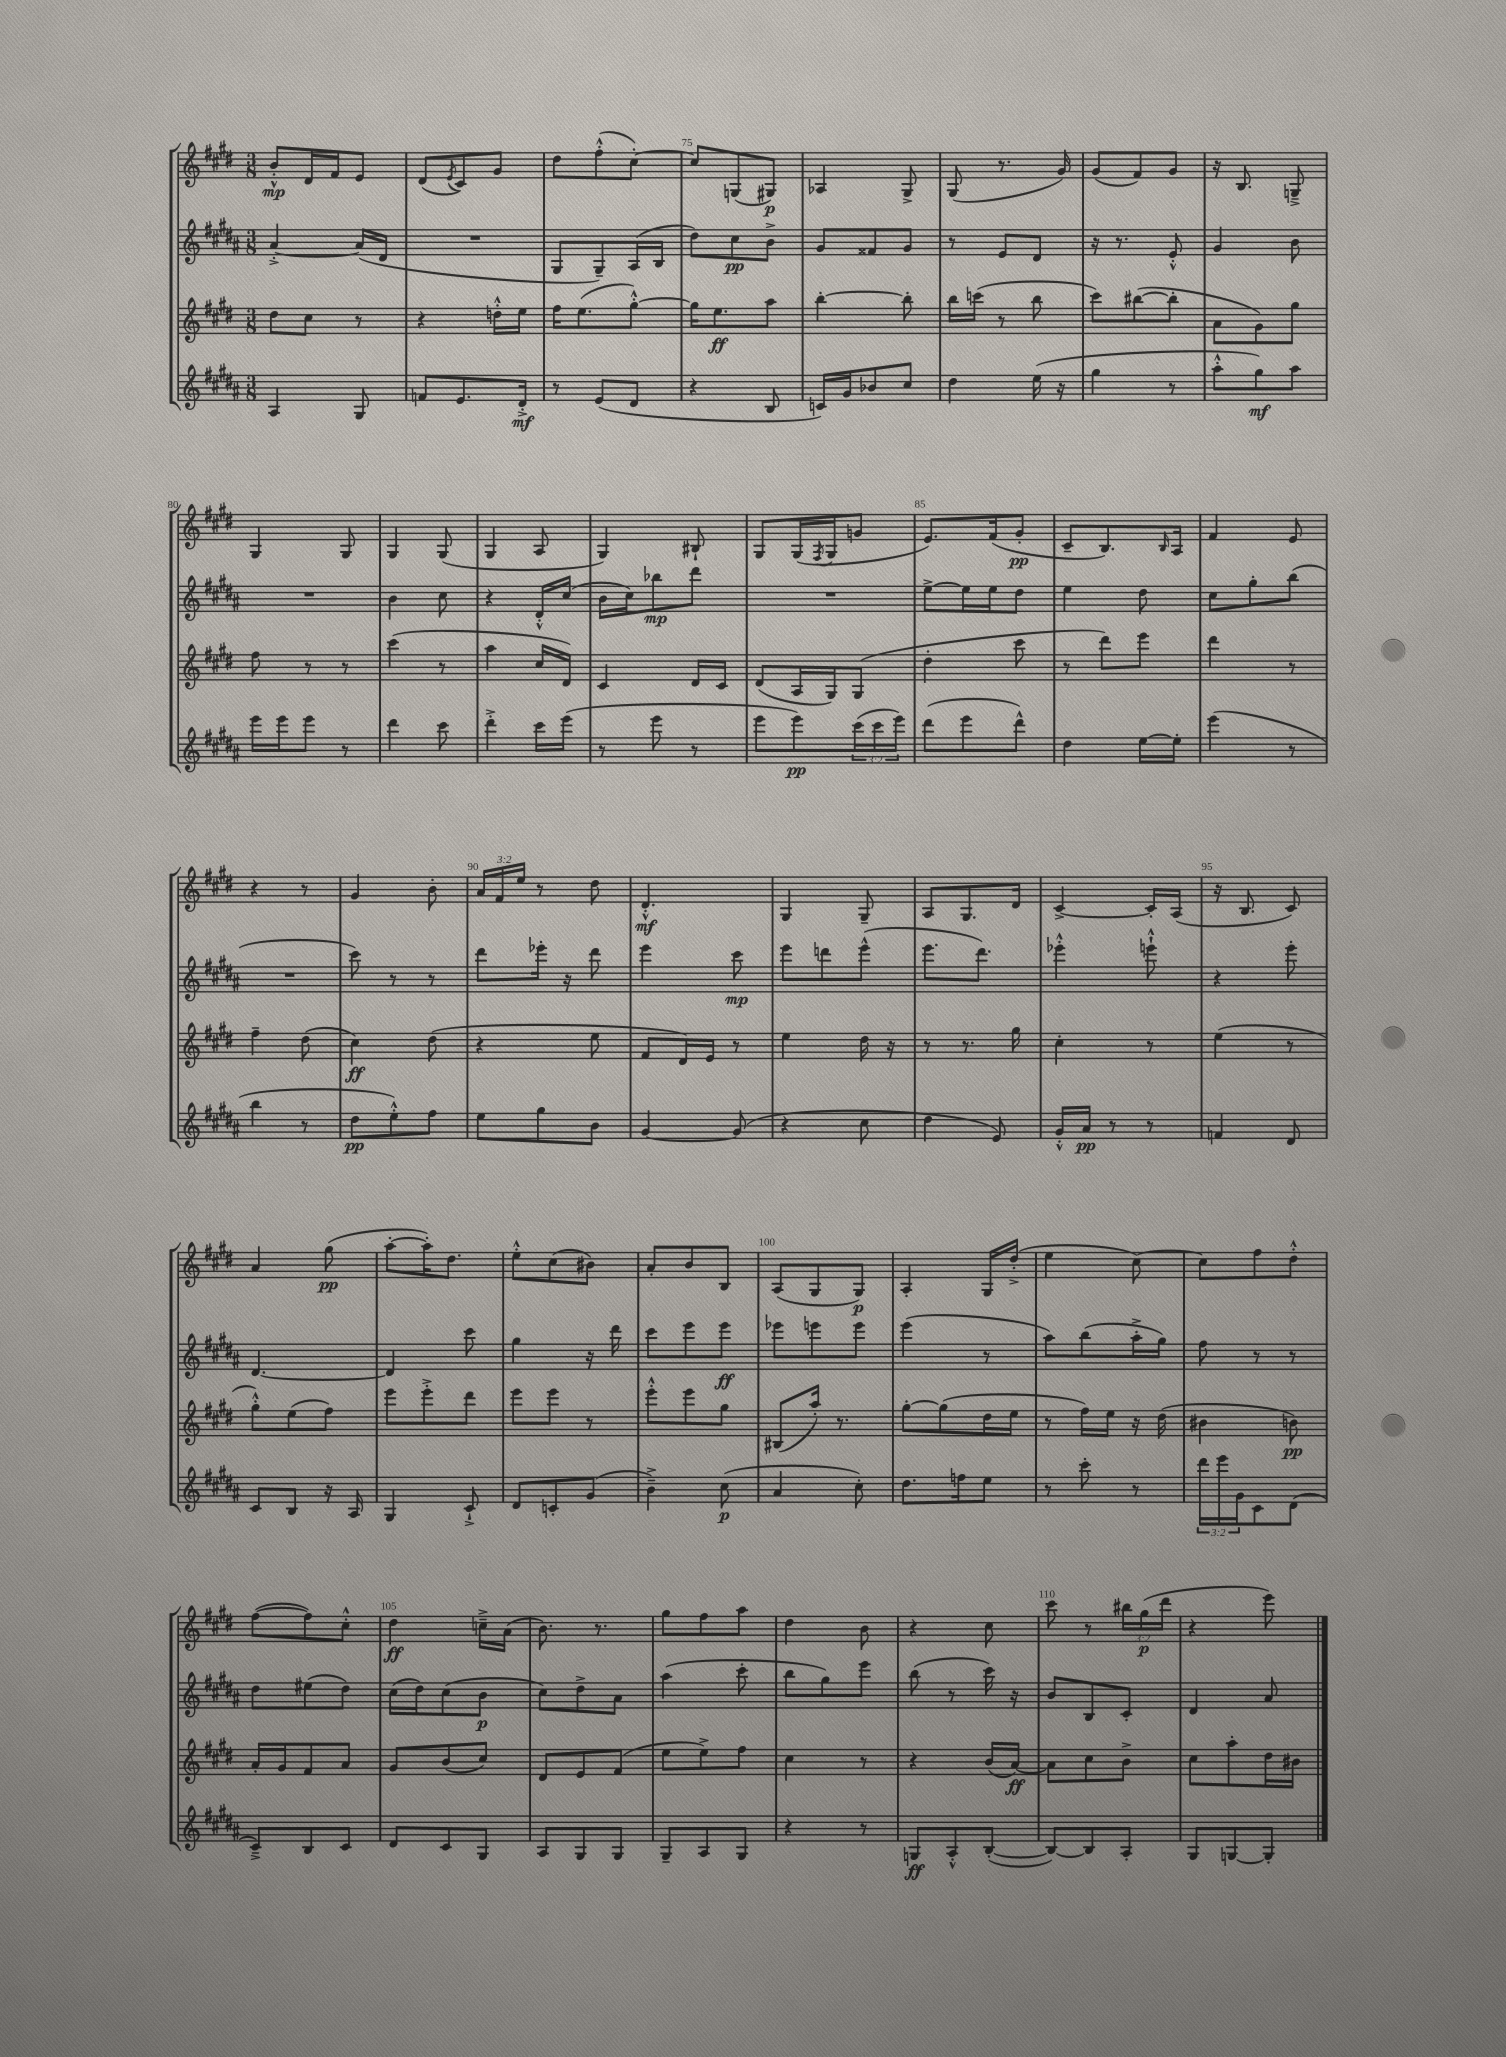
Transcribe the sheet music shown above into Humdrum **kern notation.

**kern	**kern	**kern	**kern
*staff4	*staff3	*staff2	*staff1
*clefG2	*clefG2	*clefG2	*clefG2
*k[f#c#g#d#a#]	*k[f#c#g#d#]	*k[f#c#g#d#a#]	*k[f#c#g#d#]
*M3/8	*M3/8	*M3/8	*M3/8
4A#/	8dd#\L	[4a#'^/	8b'^^/L
.	8cc#\J	.	16d#/L
.	.	.	16f#/J
8G#/	8r	(16a#/]LL	8e/J
.	.	16d#/JJ	.
=	=	=	=
8f/L	4r	4.r	(8d#/L
.	.	.	8qe/
8.e/	.	.	8c#/)
.	16dd'^^\LL	.	8g#/J
16d#'^/Jk	16ee\JJ	.	.
=	=	=	=
8r	16ff#\LK	8G#/L	8dd#\L
.	(8.ee\	.	.
(8e/L	.	8G#~/)	(8ff#'^^\
8d#/J	[8gg#'^^\J)	(16A#/L	[8cc#'\J)
.	.	16B/JJ	.
=	=	=	=
4r	16gg#\]LK	8dd#\L)	8cc#/]L
.	8.ee\	.	.
.	.	8cc#\	(8G/
8B/	8aa\J	8b^\J	8G#/J)
=	=	=	=
16c/LL)	[4bb'\	8g#/L	4A-/
16g#/J	.	.	.
8b-/	.	8f##/	.
8cc#/J	8bb'\]	8g#/J	8G#^/
=	=	=	=
4dd#\	16bb\LL	8r	(8G#/
.	(16ccc\JJ	.	.
.	8r	8e/L	8.r
(16ee\	8bb\	8d#/J	.
16r	.	.	16g#/)
=	=	=	=
4gg#\	8ccc#\L)	16r	(8g#/L
.	.	8.r	.
.	([8bb#\	.	8f#/)
8r	8bb#'\]J	8e'^^/	8g#/J
=	=	=	=
8aa#'^^\L	8a\L	4g#/	16r
.	.	.	8.B/
8gg#\)	8g#\)	.	.
8aa#\J	8gg#\J	8b\	8G~^/
=	=	=	=
16eee\LL	8ff#\	4.r	4G#/
16eee\J	.	.	.
8eee\J	8r	.	.
8r	8r	.	8G#/
=	=	=	=
4ddd#\	(4ccc#\	4b\	4G#/
8ccc#\	8r	8cc#\	(8G#/
=	=	=	=
4ddd#'^\	4aa\	4r	4G#/
16ccc#\LL	16cc#/LL	16d#'^^/LL	8A/
(16eee\JJ	16d#/JJ)	(16cc#/JJ	.
=	=	=	=
8r	4c#/	16b\LL	4G#/)
.	.	16cc#\J)	.
8eee\	.	8bb-\	.
8r	16d#/LL	8ddd#\J	8B#`/
.	16c#/JJ	.	.
=	=	=	=
8eee\L	(8d#/L	4.r	8G#/L
8eee\)	16A/L	.	(16G#/L
.	.	.	8qF#/
.	16G#/J)	.	16G#/J
(24ccc#\L	(8G#/J	.	8g/J
24ccc#\	.	.	.
24eee\JJ)	.	.	.
=	=	=	=
(8ddd#\L	4dd#'\	[8ee^\L	8.e/L)
8eee\	.	16ee\]L	.
.	.	16ee\J	(16f#/k
8ddd#^^\J)	8ccc#\	8dd#\J	8g#'/J
=	=	=	=
4dd#\	8r	4ee\	8c#~/L
.	8ddd#\L)	.	8.B/)
[16ee\LL	8eee\J	8dd#\	.
.	.	.	16qqB/
16ee'\]JJ	.	.	16A/Jk
=	=	=	=
(4eee\	4ddd#\	8cc#\L	4f#/
.	.	8gg#'\	.
8r	8r	(8bb\J	8e/
=	=	=	=
4bb\	4ff#~\	4.r	4r
8r	(8dd#\	.	8r
=	=	=	=
8dd#\L	4cc#\)	8ccc#\)	4g#/
8ee'^^\)	.	8r	.
8ff#\J	(8dd#\	8r	8b'\
=	=	=	=
8ee\L	4r	8ddd#\L	24a/LL
.	.	.	24f#/
.	.	.	24ee/JJ
8gg#\	.	16eee-'\Jk	8r
.	.	16r	.
8b\J	8ee\	8ddd#\	8dd#\
=	=	=	=
[4g#/	8f#/L	4eee\	4.d#'^^/
.	16d#/L)	.	.
.	16e/JJ	.	.
(8g#/]	8r	8ccc#\	.
=	=	=	=
4r	4ee\	8eee\L	4G#/
.	.	8ddd\	.
8cc#\	16dd#\	(8eee^^\J	8G#~/
.	16r	.	.
=	=	=	=
4dd#\	8r	8.eee\L	8A/L
.	8.r	.	8.G#/
.	.	8.ddd#\J)	.
8e/)	.	.	.
.	16gg#\	.	16d#/Jk
=	=	=	=
16g#'^^/LL	4cc#'\	4eee-'^^\	[4c#^/
16a#/JJ	.	.	.
8r	.	.	.
8r	8r	8eee`^^\	16c#'/]LL
.	.	.	(16A/JJ
=	=	=	=
4f/	(4ee\	4r	16r
.	.	.	8.B/
8d#/	8r	8eee'\	8c#/)
=	=	=	=
8c#/L	8gg#'^^\L)	[4.d#/	4a/
8B/J	(8ee\	.	.
16r	8ff#\J)	.	(8gg#\
16A#/	.	.	.
=	=	=	=
4G#/	8eee\L	4d#/]	[8aa'\L
.	8eee'^\	.	16aa'\]K)
.	.	.	8.dd#\J
8c#`^/	8ddd#\J	8ccc#\	.
=	=	=	=
8d#/L	8eee\L	4gg#\	8ee'^^\L
8c'/	8eee\J	.	(8cc#\
(8g#/J	8r	16r	8b#\J)
.	.	16ddd#\	.
=	=	=	=
4b~^\)	8eee'^^\L	8ccc#\L	8a'/L
.	8eee\	8eee\	8b/
(8cc#\	8gg#\J	8eee\J	8B/J
=	=	=	=
4a#/	(8B#/L	8eee-\L	(8A/L
.	16aa'/Jk)	8eee\	8G#/
.	8.r	.	.
8cc#'\)	.	8eee\J	8G#/J)
=	=	=	=
8.dd#\L	[8gg#'\L	(4eee\	4A'/
.	(8gg#\]	.	.
16ff\k	.	.	.
8ee\J	16dd#\L	8r	16G#/LL
.	16ee\JJ	.	(16dd#'^/JJ
=	=	=	=
8r	8r	8aa#\L)	4ee\
8ccc#'\	16ff#\LL)	(8bb\	.
.	16ee\JJ	.	.
8r	16r	16aa#'^\L	[8cc#\)
.	(16dd#\	16gg#\JJ)	.
=	=	=	=
24ddd#\LL	4b#\	8ff#\	8cc#\]L
24eee\	.	.	.
24g#\J	.	.	.
8c#\	.	8r	8ff#\
(8d#\J	8b\)	8r	8dd#'^^\J
=	=	=	=
8c#~^/L)	16a'/LL	8dd#\L	([8ff#\L
.	16g#/J	.	.
8B/	8f#/	(8ee#\	8ff#\])
8c#/J	8a/J	8dd#\J)	8cc#'^^\J
=	=	=	=
8d#/L	8g#/L	(16cc#\LL	4dd#\
.	.	16dd#\J)	.
8c#/	(8b/	(8cc#\	.
8G#/J	8cc#/J)	8b\J	16cc~^\LL
.	.	.	(16a\JJ
=	=	=	=
8A#/L	8d#/L	8cc#\L)	8.b\)
8G#/	8e/	8dd#^\	.
.	.	.	8.r
8G#/J	(8f#/J	8a#\J	.
=	=	=	=
8G#~/L	8ee\L	(4aa#\	8gg#\L
8A#/	8ee^\)	.	8ff#\
8G#/J	8ff#\J	8ccc#'\	8aa\J
=	=	=	=
4r	4cc#\	8bb\L	4dd#\
.	.	8gg#\)	.
8r	8r	8eee\J	8b\
=	=	=	=
8G/L	4r	(8bb\	4r
8A#'^^/	.	8r	.
([8B'/J	(16b/LL	16ccc#\)	8cc#\
.	[16a/JJ)	16r	.
=	=	=	=
8B/_L)	8a\]L	8b/L	8ccc#\
8B/]	8cc#\	8B/	8r
8A#'/J	8b^\J	8c#'/J	24bb#\LL
.	.	.	(24gg#\
.	.	.	24ddd#\JJ
=	=	=	=
8G#/L	8cc#\L	4d#/	4r
[8G/	8aa'\	.	.
8G'/]J	16dd#\L	8a#/	8eee\)
.	16b#\JJ	.	.
==	==	==	==
*-	*-	*-	*-
